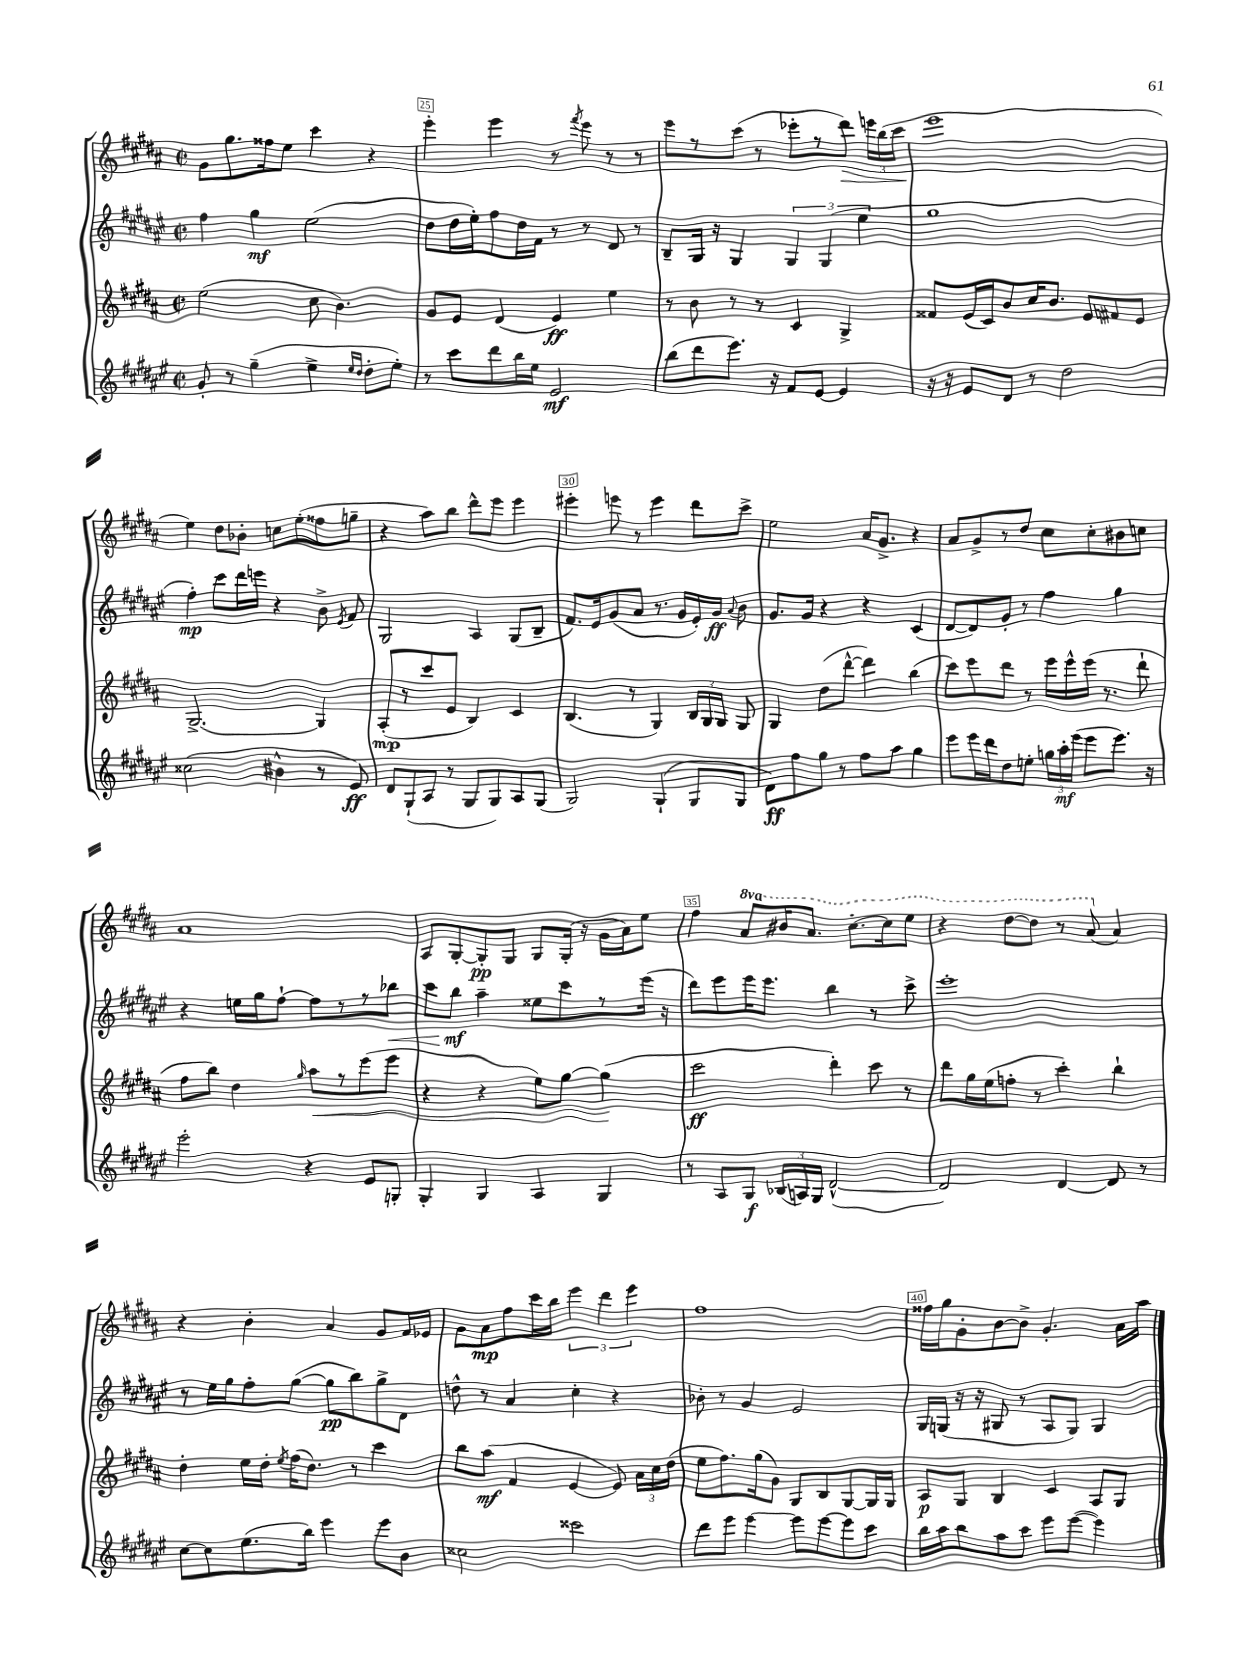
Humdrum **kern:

**kern	**dynam	**kern	**dynam	**kern	**dynam	**kern	**dynam
*part4	*part4	*part3	*part3	*part2	*part2	*part1	*part1
*staff4	*staff4	*staff3	*staff3	*staff2	*staff2	*staff1	*staff1
*clefG2	*	*clefG2	*	*clefG2	*	*clefG2	*
*k[f#c#g#d#a#e#]	*	*k[f#c#g#d#a#]	*	*k[f#c#g#d#a#e#]	*	*k[f#c#g#d#a#]	*
*M2/2	*	*M2/2	*	*M2/2	*	*M2/2	*
*met(c|)	*	*met(c|)	*	*met(c|)	*	*met(c|)	*
=24	=24	=24	=24	=24	=24	=24	=24
8g#'/	.	(2ee\	.	4ff#\	.	8g#\L	.
8r	.	.	.	.	.	8.gg#\	.
(4gg#~\	.	.	.	4gg#\	mf	.	.
.	.	.	.	.	.	16ff##X\k	.
.	.	.	.	.	.	8ee\J	.
4ee#^\	.	8cc#\	.	(2ee#\	.	4ccc#\	.
.	.	4.b\)	.	.	.	.	.
16qqee#/LL	.	.	.	.	.	.	.
16qqdd#/JJ	.	.	.	.	.	.	.
8dd#'\L	.	.	.	.	.	4r	.
8ee#'\J)	.	.	.	.	.	.	.
=25	=25	=25	=25	=25	=25	=25	=25
8r	.	8g#/L	.	8dd#\L	.	4eee'\	.
8ccc#\L	.	8e/J	.	16dd#\L	.	.	.
.	.	.	.	16ee#'\J)	.	.	.
8ddd#\	.	(4d#/	.	8ff#\	.	4eee\	.
16bb\L	.	.	.	16dd#\L	.	.	.
16ee#\JJ	.	.	.	16f#\JJ	.	.	.
2e#/	mf	4e/)	ff	8r	.	8r	.
.	.	.	.	.	.	8qfff#/	.
.	.	.	.	8r	.	8eee\	.
.	.	4ee\	.	8d#/	.	8r	.
.	.	.	.	8r	.	8r	.
=26	=26	=26	=26	=26	=26	=26	=26
(8bb\L	.	8r	.	8B~/L	.	8eee\L	.
8ddd#\	.	8b\	.	16G#/Jk	.	8r	.
.	.	.	.	16r	.	.	.
8.eee#\J)	.	8r	.	4G#/	.	(8ccc#\J	.
.	.	8r	.	.	.	8r	.
16r	.	.	.	.	.	.	.
8f#/L	.	4c#/	.	6G#/	.	8eee-X'\L	.
[8e#/J	.	.	.	.	.	8r	.
.	.	.	.	(6G#/	.	.	.
!	!	!	!	!	!	!	!LO:HP:b
4e#/]	.	4G#^/	.	.	.	8ddd#\J)	>
.	.	.	.	6ee#\	.	.	.
.	.	.	.	.	.	24eeen\LL	.
.	.	.	.	.	.	(24bb\	.
.	.	.	.	.	.	24ccc#\JJ	.
=27	=27	=27	=27	=27	=27	=27	=27
16r	.	8f##X/L	.	1gg#	.	1eee	.
16r	.	.	.	.	.	.	.
8e#/L	.	(16e/L	.	.	.	.	.
.	.	16c#/J)	.	.	.	.	.
8d#/J	.	8b/	.	.	.	.	.
8r	.	16cc#/K	.	.	.	.	.
.	.	8.b/J	.	.	.	.	.
2dd#\	.	.	.	.	.	.	.
.	.	8e/L	.	.	.	.	.
.	.	8f#X/	.	.	.	.	.
.	.	8e/J	.	.	.	.	.
.	.	.	.	.	.	.	]
!!LO:LB:g=z
=28	=28	=28	=28	=28	=28	=28	=28
(2cc##X\	.	[2.G#^/	.	4ff#'\)	mp	4ee\)	.
.	.	.	.	8ccc#\L	.	8dd#\L	.
.	.	.	.	16ddd#\L	.	8b-X'\J	.
.	.	.	.	16eeen\JJ	.	.	.
4b#X^^\	.	.	.	4r	.	8ccn\L	.
.	.	.	.	.	.	(8ee'\	.
8r	.	4G#/]	.	8b^\	.	8ff##X\	.
.	.	.	.	8qe#/	.	.	.
8e#/)	ff	.	.	8f#/	.	8ggn~\J	.
=29	=29	=29	=29	=29	=29	=29	=29
8d#/L	.	(8A#'/L	mp	2G#/	.	4r	.
(8G#`/	.	8r	.	.	.	.	.
8A#/J	.	8ccc#/	.	.	.	8aa#\L)	.
8r	.	8e/J	.	.	.	8bb\J	.
8G#/L	.	4B/)	.	4A#/	.	8ddd#^^\L	.
8G#/)	.	.	.	.	.	8eee\J	.
8A#/	.	4c#/	.	(8G#/L	.	4eee\	.
(8G#/J	.	.	.	8B~/J	.	.	.
=30	=30	=30	=30	=30	=30	=30	=30
2G#/)	.	(4.B/	.	8.f#/L)	.	4eee#X'\	.
.	.	.	.	16e#/k	.	.	.
.	.	.	.	(8g#/	.	8eeen\	.
.	.	8r	.	8a#/J	.	8r	.
(4G#`/	.	4G#/)	.	8.r	.	4eee\	.
.	.	.	.	16g#/LL	.	.	.
8G#/L	.	24B/LL	.	16e#'/)	.	8ddd#\L	.
.	.	24G#/	.	.	.	.	.
.	.	.	.	16g#/JJ	ff	.	.
.	.	24G#/JJ	.	.	.	.	.
.	.	.	.	8qqa#/	.	.	.
8G#/J	.	8G#/	.	8b\	.	8ccc#^\J	.
=31	=31	=31	=31	=31	=31	=31	=31
8d#\L)	ff	4G#/	.	8.g#/L	.	2ee\	.
8ff#\	.	.	.	.	.	.	.
.	.	.	.	16g#/Jk	.	.	.
8gg#\J	.	(8dd#\L	.	4r	.	.	.
8r	.	[8ddd#^^\J	.	.	.	.	.
8ff#\L	.	4ddd#\])	.	4r	.	16a#/KL	.
.	.	.	.	.	.	8.g#^/J	.
8aa#\J	.	.	.	.	.	.	.
4gg#\	.	(4bb\	.	(4c#/	.	4r	.
=32	=32	=32	=32	=32	=32	=32	=32
8eee#\L	.	8ccc#\L)	.	[8d#/L	.	8a#/L	.
16eee#\L	.	8eee\	.	8d#/])	.	8g#^/	.
16ddd#\J	.	.	.	.	.	.	.
8dd#\	.	8ddd#\J	.	8g#'/J	.	8r	.
8een'\J	.	8r	.	8r	.	8dd#/J	.
24ggn\LL	.	16eee\LL	.	4ff#\	.	8cc#\L	.
24aa#'\	mf	.	.	.	.	.	.
.	.	16eee^^\	.	.	.	.	.
(24eee#\JJ	.	.	.	.	.	.	.
8eee#\L	.	(16eee\JJ	.	.	.	8cc#'\	.
.	.	8.r	.	.	.	.	.
8.eee#\J)	.	.	.	4gg#\	.	8b#X\	.
.	.	8ddd#`\	.	.	.	8ccn\J	.
16r	.	.	.	.	.	.	.
!!LO:LB:g=z
=33	=33	=33	=33	=33	=33	=33	=33
2eee#'\	.	8ff#\L	.	4r	.	1a#	.
.	.	8bb\J)	.	.	.	.	.
.	.	4dd#\	.	16een\LL	.	.	.
.	.	.	.	16gg#\J	.	.	.
.	.	.	.	[8ff#`\J	.	.	.
.	.	16qqgg#/	.	.	.	.	.
!	!	!	!LO:HP:b	!	!	!	!
4r	.	8aa#\L	<	8ff#\L]	.	.	.
.	.	8r	.	8r	.	.	.
8e#/L	.	(8eee\	.	8r	.	.	.
!	!	!	!	!	!LO:HP:b	!	!
8Gn'/J	.	8eee\J	.	8bb-X\J	<	.	.
=34	=34	=34	=34	=34	=34	=34	=34
4G#'/	.	4r	.	8ccc#\L	.	8A#/L	.
.	.	.	.	8bb\J	mf	[8G#'/	.
4G#/	.	4r	.	4aa#~\	[	8G#'/]	pp
.	.	.	.	.	.	8G#/J	.
4A#/	.	8ee\L)	.	8ee##X\L	.	8G#/L	.
.	.	[8gg#\J	.	8ccc#\	.	(16G#'/Jk	.
.	.	.	.	.	.	16r	.
4G#/	.	(4gg#\]	.	8r	.	16g#\LL	.
.	.	.	.	.	.	16a#\J)	.
.	.	.	.	(16eee#\Jk	.	8ee\J	.
.	.	.	.	16r	.	.	.
.	.	.	[	.	.	.	.
=35	=35	=35	=35	=35	=35	=35	=35
8r	.	2ccc#\	ff	8ddd#\L)	.	4ff#\	.
8A#/L	.	.	.	8eee#\	.	.	.
*	*	*	*	*	*	*8va	*
8G#/J	f	.	.	16eee#\K	.	8aa#/L	.
.	.	.	.	8.eee#\J	.	.	.
(24B-X/LL	.	.	.	.	.	16bb#X/K	.
24An/)	.	.	.	.	.	.	.
.	.	.	.	.	.	8.aa#/J	.
24G#/JJ	.	.	.	.	.	.	.
([2d#^^/	.	4ddd#'\)	.	4bb\	.	.	.
.	.	.	.	.	.	[8.ccc#'\L	.
.	.	8ccc#\	.	8r	.	.	.
.	.	.	.	.	.	16ccc#\k]	.
.	.	8r	.	8ccc#^\	.	8eee\J	.
=36	=36	=36	=36	=36	=36	=36	=36
2d#/])	.	8ddd#\L	.	1eee#'	.	4r	.
.	.	16gg#\L	.	.	.	.	.
.	.	(16ee\J	.	.	.	.	.
.	.	8ffn'\J	.	.	.	[8ddd#\L	.
.	.	8r	.	.	.	8ddd#\J]	.
[4d#/	.	4ccc#'\)	.	.	.	8r	.
.	.	.	.	.	.	(8aa#/	.
*	*	*	*	*	*	*X8va	*
8d#/]	.	4bb`\	.	.	.	4a#/)	.
8r	.	.	.	.	.	.	.
!!LO:LB:g=z
=37	=37	=37	=37	=37	=37	=37	=37
[8cc#\L	.	4dd#'\	.	8r	.	4r	.
8cc#\]	.	.	.	16ee#\LL	.	.	.
.	.	.	.	16gg#\J	.	.	.
(8.ee#\	.	16ee\LL	.	8ff#'\	.	4b'\	.
.	.	16dd#'\JJ	.	.	.	.	.
.	.	8qee/	.	.	.	.	.
.	.	(16ff#\KL	.	([8gg#\J	.	.	.
16bb\Jk)	.	8.dd#\J)	.	.	.	.	.
4eee#\	.	.	.	8gg#\L]	pp	4a#/	.
.	.	8r	.	8bb\)	.	.	.
8eee#\L	.	4ccc#\	.	8gg#^\	.	8g#/L	.
8b\J	.	.	.	8d#\J	.	16f#/L	.
.	.	.	.	.	.	16e-X/JJ	.
=38	=38	=38	=38	=38	=38	=38	=38
2cc##X\	.	8bb\L	.	8ddn^^\	.	8g#\L	.
.	.	(8aa#\J	mf	8r	.	8a#\	mp
.	.	4f#/	.	4a#/	.	8ff#\	.
.	.	.	.	.	.	16ccc#\L	.
.	.	.	.	.	.	16bb\JJ	.
2ccc##X\	.	[4e/	.	4cc#'\	.	6eee\	.
.	.	.	.	.	.	6ddd#\	.
.	.	8e/])	.	4r	.	.	.
.	.	.	.	.	.	6eee\	.
.	.	24a#\LL	.	.	.	.	.
.	.	24cc#\	.	.	.	.	.
.	.	(24dd#\JJ	.	.	.	.	.
=39	=39	=39	=39	=39	=39	=39	=39
8ddd#\L	.	8ee\L	.	8b-X'\	.	1ff#	.
8eee#\J	.	8.ff#\)	.	8r	.	.	.
[4eee#\	.	.	.	4g#/	.	.	.
.	.	(16gg#\k	.	.	.	.	.
.	.	8g#\J)	.	.	.	.	.
8eee#\L]	.	8G#/L	.	2e#/	.	.	.
[8eee#\	.	8B/	.	.	.	.	.
8eee#\]	.	[8G#/	.	.	.	.	.
8ccc#\J	.	16G#/L]	.	.	.	.	.
.	.	16G#/JJ	.	.	.	.	.
=40	=40	=40	=40	=40	=40	=40	=40
16bb\LL	.	8A#/L	p	16G#/LL	.	16ff##X\LL	.
16aa#\J	.	.	.	(16Gn/JJ	.	16gg#\J	.
8bb\	.	8G#/J	.	16r	.	8g#'\	.
.	.	.	.	16r	.	.	.
8aa#\	.	4B/	.	8G#X/	.	[8b\	.
8ccc#\J	.	.	.	8r	.	8b^\J]	.
8eee#\L	.	4c#/	.	8A#/L	.	4.g#'/	.
([8eee#\J	.	.	.	8G#/J)	.	.	.
4eee#\])	.	8A#/L	.	4G#/	.	.	.
.	.	8G#/J	.	.	.	16a#\LL	.
.	.	.	.	.	.	16aa#\JJ	.
==	==	==	==	==	==	==	==
*-	*-	*-	*-	*-	*-	*-	*-
